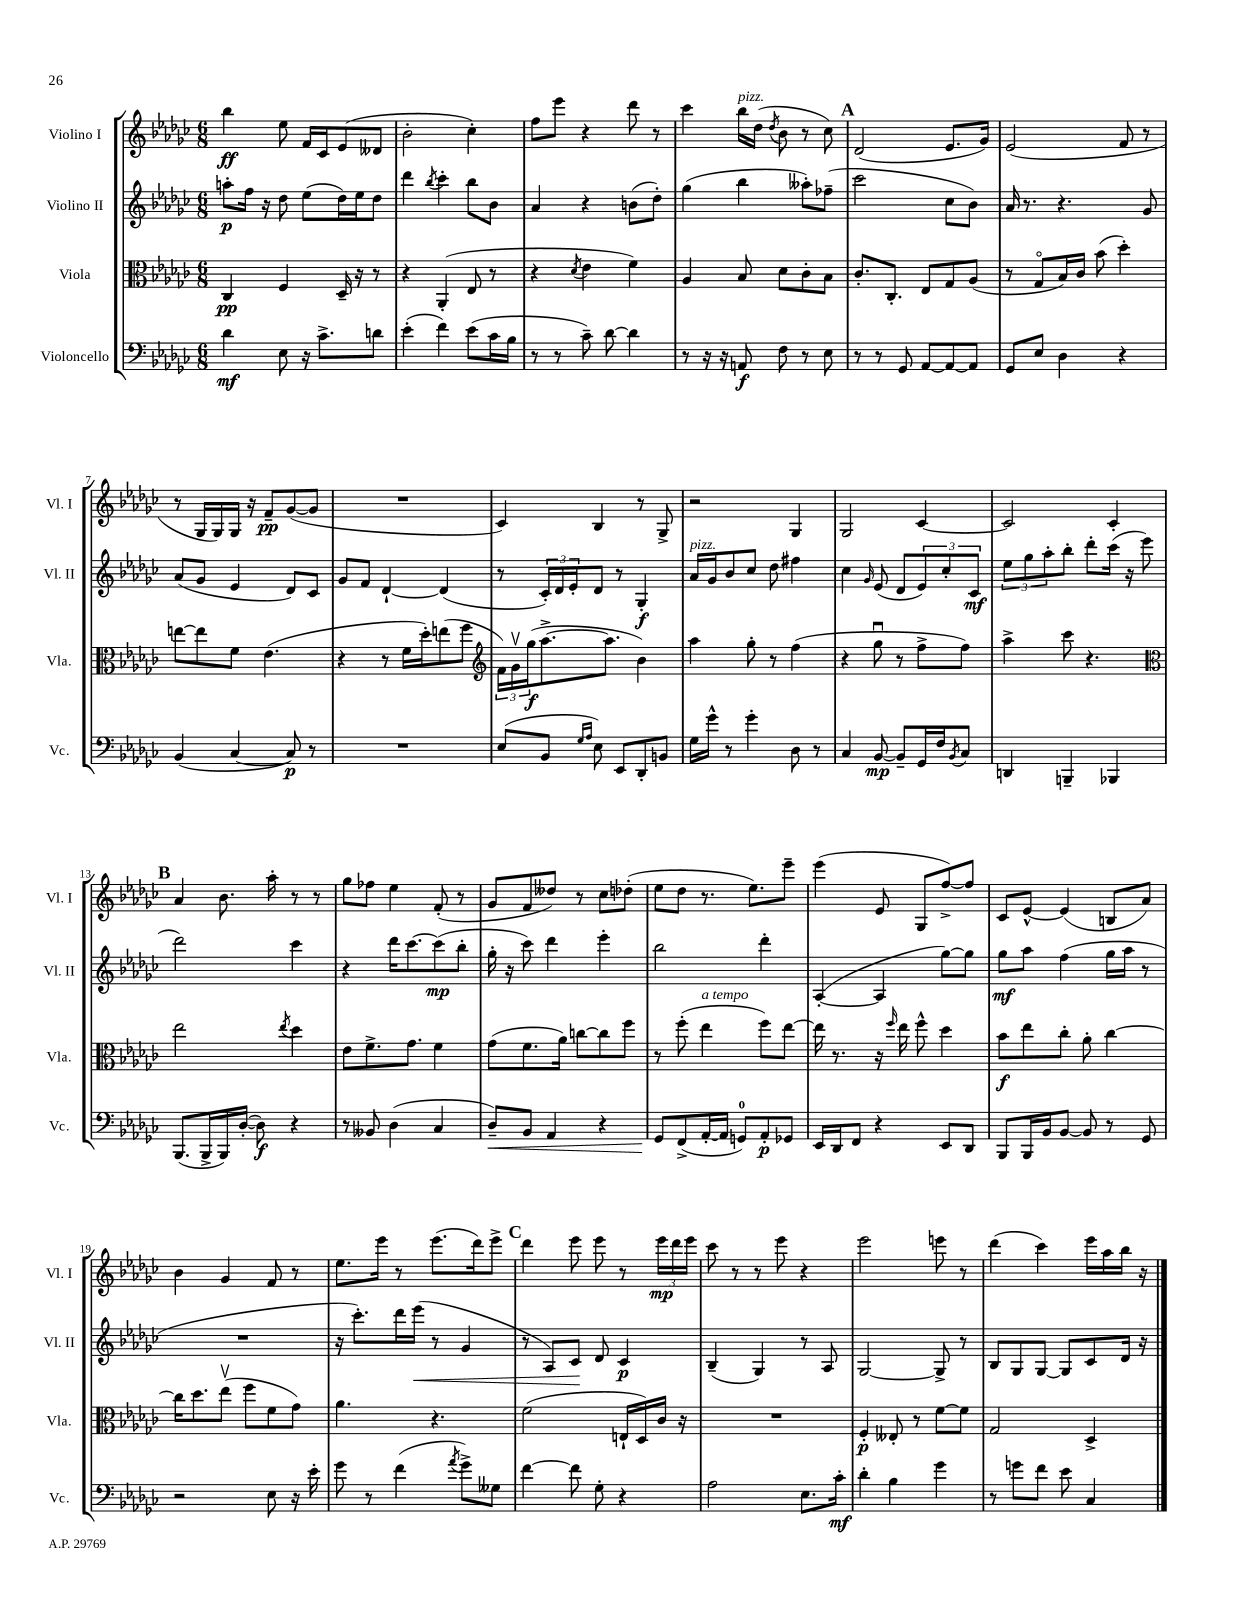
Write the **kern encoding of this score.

**kern	**kern	**kern	**kern
*staff4	*staff3	*staff2	*staff1
*clefF4	*clefC3	*clefG2	*clefG2
*k[b-e-a-d-g-c-]	*k[b-e-a-d-g-c-]	*k[b-e-a-d-g-c-]	*k[b-e-a-d-g-c-]
*M6/8	*M6/8	*M6/8	*M6/8
4d-\	4C-/	8aa'\L	4bb-\
.	.	16ff\Jk	.
.	.	16r	.
8E-\	4F/	8dd-\	8ee-\
16r	.	(8ee-\L	16f/LL
8.c-^\L	.	.	16c-/J
.	16D-~/	16dd-\L)	(8e-/
.	16r	16ee-\J	.
8d\J	8r	8dd-\J	8d--/J
=	=	=	=
(4e-'\	4r	4ddd-\	2b-'\
.	.	8qbb-/	.
4f\)	(4AA-'/	4ccc-'\	.
(8e-\L	8E-/	8bb-\L	4cc-'\)
16c-\L	8r	8b-\J	.
16B-\JJ	.	.	.
=	=	=	=
8r	4r	4a-/	8ff\L
8r	.	.	8eee-\J
.	8qd-/	.	.
8c-~\)	4e-\	4r	4r
[8d-\	.	.	.
4d-\]	4f\)	(8b\L	8ddd-\
.	.	8dd-'\J)	8r
=	=	=	=
8r	4A-/	(4gg-\	4ccc-\
16r	.	.	.
16r	.	.	.
8AA/	8B-/	4bb-\	16bb-\LL
.	.	.	(16dd-\JJ
.	.	.	8qdd-/
8F\	8d-\L	.	8b-\
8r	8c-'\	8aa--'\L)	8r
8E-\	8B-\J	(8ff-~\J	8cc-\)
=	=	=	=
8r	8.c-'/L	2ccc-\	(2d-/
8r	.	.	.
.	8.C-'/J	.	.
8GG-/	.	.	.
[8AA-/L	8E-/L	.	.
8AA-/_	8G-/	8cc-\L	8.e-/L
8AA-/]J	(8A-/J	8b-\J)	.
.	.	.	16g-/Jk)
=	=	=	=
8GG-/L	8r	16a-/	(2e-/
.	.	8.r	.
8E-/J	8G-o/L	.	.
4D-\	16B-/L)	4.r	.
.	16c-/JJ	.	.
.	(8b-\	.	.
4r	4dd-'\)	.	8f/
.	.	8g-/	8r
=	=	=	=
(4BB-/	[8ee\L	(8a-/L	8r
.	8ee\]	8g-/J	16G-/LL
.	.	.	16G-/)
[4C-/	8f\J	4e-/	16G-/JJ
.	.	.	16r
.	(4.e-\	.	8f~/L
8C-/])	.	8d-/L)	([8g-/
8r	.	8c-/J	8g-/]J
=	=	=	=
2.r	4r	8g-/L	2.r
.	.	8f/J	.
.	8r	[4d-`/	.
.	16f\LL	.	.
.	16dd-'\J)	.	.
.	(8ee\	(4d-/]	.
.	8ff\J	.	.
=	=	=	=
*	*clefG2	*	*
(8E-/L	24f\LL)	8r	4c-/)
.	24g-v\	.	.
.	(24gg-\J	.	.
8BB-/J	[8.aa-^\	24c-'/LL)	.
.	.	24d-/	.
.	.	24e-'/J	.
16qqG-/LL	.	.	.
16qqA-/JJ	.	.	.
8E-\)	.	8d-/J	4B-/
.	8.aa-\]J	.	.
8EE-/L	.	8r	.
8DD-'/	4b-\)	4G-'/	8r
8BB/J	.	.	8G-^/
=	=	=	=
16G-\LL	4aa-\	16a-/LL	2r
16g-^^\JJ	.	16g-/J	.
8r	.	8b-/	.
4g-'\	8gg-'\	8cc-/J	.
.	8r	8dd-\	.
8D-\	(4ff\	4ff#\	4G-/
8r	.	.	.
=	=	=	=
4C-/	4r	4cc-\	2G-/
.	.	16qqg-/	.
[8BB-/	8gg-u\	(8e-/	.
8BB-~/]L	8r	8d-/L	.
16GG-/L	8ff^\L	12e-/)	[4c-/
16F/J	.	.	.
.	.	12cc-'/	.
8qBB-/	.	.	.
8C-/J	8ff\J)	.	.
.	.	12c-/J	.
=	=	=	=
4DD/	4aa-^\	12ee-\L	2c-/]
.	.	12gg-\	.
.	.	12aa-'\	.
4BBB~/	8ccc-\	8bb-'\J	.
.	4.r	8ddd-'\L	.
4BBB-/	.	(16ccc-\Jk	4c-'/
.	.	16r	.
.	.	8eee-\	.
=	=	=	=
*	*clefC3	*	*
(8.BBB-/L	2ee-\	2ddd-\)	4a-/
16BBB-^/L	.	.	.
16BBB-/)	.	.	8.b-\
([16D-'/JJ	.	.	.
8D-\])	.	.	.
.	.	.	16aa-'\
.	8qee-/	.	.
4r	4dd-\	4ccc-\	8r
.	.	.	8r
=	=	=	=
8r	8e-\L	4r	8gg-\L
8BB--/	8.f^\	.	8ff-\J
(4D-\	.	16ddd-\LK	4ee-\
.	8.g-\J	[8.ccc-\	.
4C-/	4f\	(8ccc-\]	(8f'/
.	.	8bb-'\J	8r
=	=	=	=
8D-~/L)	(8g-\L	16gg-'\	8g-/L
.	.	16r	.
8BB-/J	8.f\	8ccc-\)	8f/
4AA-/	.	4ddd-\	8dd--/J)
.	16a-\Jk)	.	.
.	[8cc\L	.	8r
4r	8cc\]	4eee-'\	8cc-\L
.	8ff\J	.	(8dd-'\J
=	=	=	=
8GG-/L	8r	2bb-\	8ee-\L
(8FF^/	(8ff'\	.	8dd-\J
[16AA-'/L	4ee-\	.	8.r
16AA-/]JJ	.	.	.
8GG/L)	.	.	.
.	.	.	8.ee-\L)
8AA-'/	8ff\L)	4ddd-'\	.
8GG-/J	[8ee-\J	.	8eee-~\J
=	=	=	=
16EE-/LL	16ee-\]	([4A-'/	(4eee-\
16DD-/J	8.r	.	.
8FF/J	.	.	.
4r	16r	4A-/]	8e-/
.	16qqff/	.	.
.	16ee-\	.	.
.	8ff^^\	.	8G-/L
8EE-/L	4dd-\	[8gg-\L)	[8ff^/)
8DD-/J	.	8gg-\]J	8ff/]J
=	=	=	=
8BBB-/L	8b-\L	8gg-\L	8c-/L
16BBB-/L	8ee-\	8aa-\J	[8e-^^/J
16BB-/J	.	.	.
[8BB-/J	8cc-'\J	(4ff\	(4e-/]
8BB-/]	8a-'\	.	.
8r	[4cc-\	16gg-\LL	8B/L
.	.	16aa-\JJ	.
8GG-/	.	8r	8a-/J)
=	=	=	=
2r	16cc-\]LK	2.r	4b-\
.	8.dd-\	.	.
.	(8ee-v\J	.	4g-/
.	8ff\L	.	.
8E-\	8f\	.	8f/
16r	8g-\J)	.	8r
16e-'\	.	.	.
=	=	=	=
8g-\	4.a-\	16r	8.ee-\L
.	.	8.ccc-'\L)	.
8r	.	.	.
.	.	.	16eee-\Jk
(4f\	.	16ddd-\L	8r
.	.	(16eee-\JJ	.
.	4.r	8r	(8.eee-\L
8qa-/	.	.	.
8g-^\L)	.	4g-/	.
.	.	.	16ddd-\k)
8G--\J	.	.	8eee-^\J
=	=	=	=
[4f\	(2f\	8r	4ddd-\
.	.	8A-/L)	.
8f\]	.	8c-/J	8eee-\
8G-'\	.	8d-/	8eee-\
4r	16E`/LL	4c-/	8r
.	16D-/)	.	.
.	16c-/JJ	.	24eee-\LL
.	.	.	24ddd-\
.	16r	.	.
.	.	.	24eee-\JJ
=	=	=	=
2A-\	2.r	(4B-~/	8ccc-\
.	.	.	8r
.	.	4G-/)	8r
.	.	.	8eee-\
8.E-\L	.	8r	4r
.	.	8A-/	.
16c-'\Jk	.	.	.
=	=	=	=
4d-'\	4F'/	[2G-/	2eee-\
4B-\	8E--'/	.	.
.	8r	.	.
4g-\	[8f\L	8G-^/]	8eee\
.	8f\]J	8r	8r
=	=	=	=
8r	2G-/	8B-/L	(4ddd-\
8g\L	.	8G-/	.
8f\J	.	[8G-/J	4ccc-\)
8e-\	.	8G-/]L	.
4C-/	4D-^/	8c-/	16eee-\LL
.	.	.	16aa-\
.	.	16d-/Jk	16bb-\JJ
.	.	16r	16r
==	==	==	==
*-	*-	*-	*-
